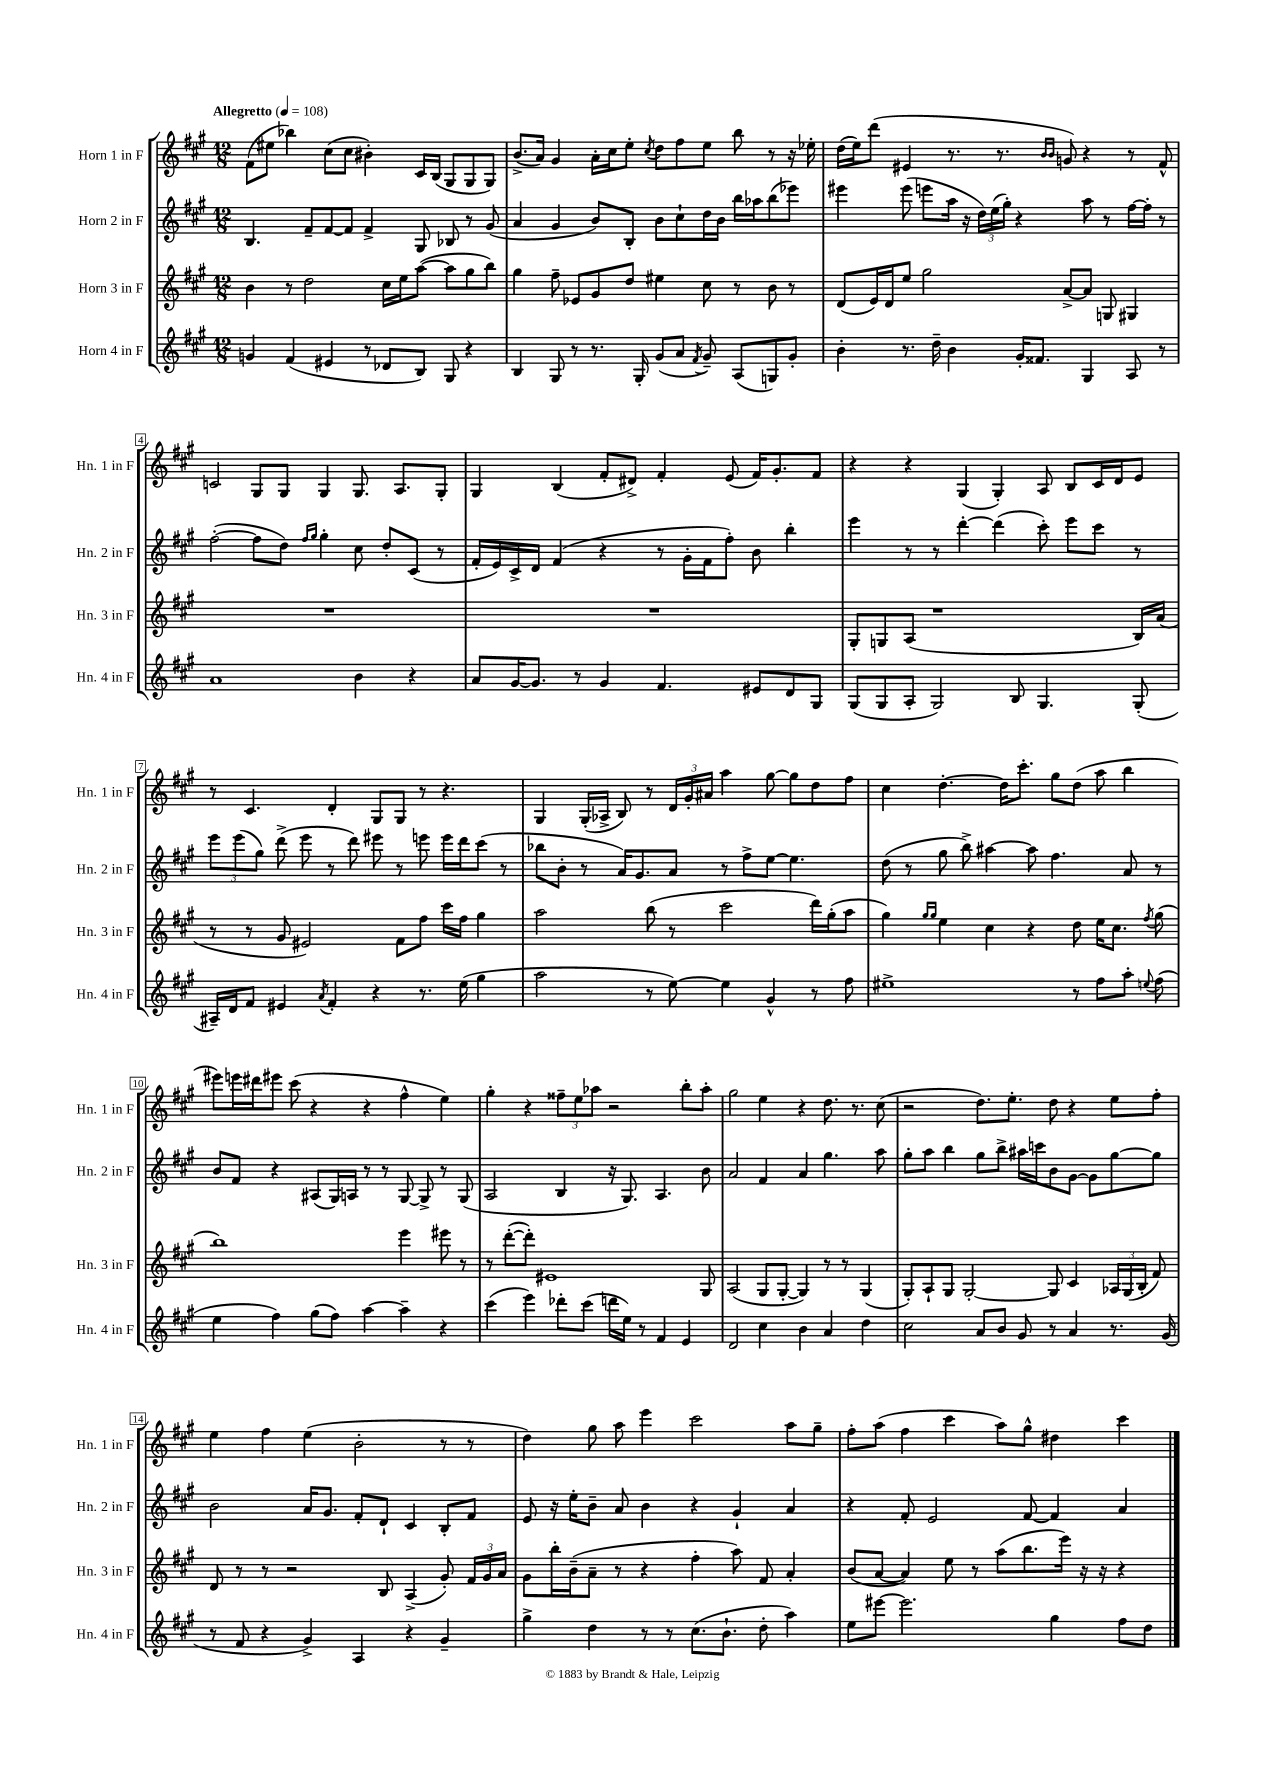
<<
\new StaffGroup <<
\new Staff = "s0" \with { instrumentName = "Horn 1 in F" shortInstrumentName = "Hn. 1 in F" } {
    \clef treble \key a \major \numericTimeSignature \time 12/8 \tempo "Allegretto" 4 = 108
    \autoBeamOff fis'8[( eis''8] bes''4) cis''8[( cis''8] bis'4-.) cis'16[ b16]( gis8[ gis8 gis8]) |
    b'8.[->( a'16]) gis'4 a'16[-. cis''16 e''8]-. \acciaccatura { cis''8 } d''8[ fis''8 e''8] b''8 r8 r16 ees''16-. |
    d''16[( e''16) d'''8]( eis'4 r8. r8. \grace { b'16[ b'16] } g'8) r4 r8 fis'8-^ |
    c'2 gis8[ gis8] gis4 gis8. a8.[ gis8]-. |
    gis4 b4( fis'8[-. dis'8]->) fis'4-. e'8( fis'16[) gis'8.-. fis'8] |
    r4 r4 gis4( gis4-.) a8 b8[ cis'16 d'16 e'8] |
    r8 cis'4. d'4-. gis8[ gis8] r8 r4. |
    gis4 gis16[-.( aes16]-> b8) r8 \tuplet 3/2 { d'16[ gis'16-. ais'16] } a''4 gis''8~ gis''8[ d''8 fis''8] |
    cis''4 d''4.~-. d''16[ cis'''8.]-. gis''8[ d''8]( a''8 b''4 |
    eis'''8[) e'''16 dis'''16 eis'''8] cis'''8( r4 r4 fis''4-^ e''4) |
    gis''4-. r4 \tuplet 3/2 { fisis''8[-- e''8 aes''8] } r2 b''8[-. aes''8]-. |
    gis''2 e''4 r4 d''8. r8. cis''8( |
    r2 d''8.[) e''8.]-. d''8 r4 e''8[ fis''8]-. |
    e''4 fis''4 e''4( b'2-. r8 r8 |
    d''4) gis''8 a''8 e'''4 cis'''2 a''8[ gis''8]-- |
    fis''8[-. a''8]( fis''4 cis'''4 a''8[) gis''8]-^ dis''4 cis'''4 \bar "|." |
}
\new Staff = "s1" \with { instrumentName = "Horn 2 in F" shortInstrumentName = "Hn. 2 in F" } {
    \clef treble \key a \major \numericTimeSignature \time 12/8
    \autoBeamOff b4. fis'8[-- fis'8~ fis'8] fis'4-> gis8 bes8 r8 gis'8( |
    a'4 gis'4 b'8[) b8]-. b'8[ cis''8-! d''16 b'16] b''16[ aes''16 b''8( ees'''8]) |
    eis'''4 eis'''8( e'''8[ a''16] r16 \tuplet 3/2 { d''16[) e''16( gis''16]-.) } r4 a''8 r8 fis''16[~ fis''16]-. r8 |
    fis''2~-.( fis''8[ d''8]) \grace { fis''16[ gis''16] } gis''4-. cis''8 d''8[-. cis'8]( r8 |
    fis'16[-. e'16) cis'16-> d'16] fis'4( r4 r8 gis'16[-. fis'16 fis''8]-.) b'8 b''4-. |
    e'''4 r8 r8 d'''4~-. d'''4( cis'''8-.) e'''8[ cis'''8] r8 |
    \tuplet 3/2 { e'''8[ e'''8( gis''8]) } d'''8->( e'''8 r8 d'''8) eis'''8 r8 e'''8 e'''16[ d'''16 cis'''8]( r8 |
    bes''8[ b'8]-. r8 a'16[) gis'8. a'8] r8 fis''8[-> e''8]~ e''4. |
    d''8( r8 gis''8 b''8->) ais''4~ ais''8 fis''4. a'8 r8 |
    b'8[ fis'8] r4 ais8[( gis16) a16] r8 r8 gis8~ gis8-> r8 gis8( |
    a2 b4 r16 gis8.) a4. b'8 |
    a'2 fis'4 a'4 gis''4. a''8 |
    gis''8[-. a''8] b''4 gis''8[ b''8]-> ais''16[ c'''16 b'8 gis'8]~ gis'8[ gis''8~ gis''8] |
    b'2 a'16[ gis'8.] fis'8[-. d'8]-! cis'4 b8[-. fis'8] |
    e'8 r16 e''16[-. b'8]-- a'8 b'4 r4 gis'4-! a'4 |
    r4 fis'8-. e'2 fis'8~ fis'4 a'4 \bar "|." |
}
\new Staff = "s2" \with { instrumentName = "Horn 3 in F" shortInstrumentName = "Hn. 3 in F" } {
    \clef treble \key a \major \numericTimeSignature \time 12/8
    \autoBeamOff b'4 r8 d''2 cis''16[ e''16 a''8]~( a''8[ gis''8 b''8]) |
    gis''4 fis''8-- ees'8[ gis'8 d''8] eis''4 cis''8 r8 b'8 r8 |
    d'8[( e'16) d'16 e''8] gis''2 a'8[~-> a'8] g8 gis4 |
    R1. |
    R1. |
    gis8[-. g8 a8]( r1 b16[) a'16]( |
    r8 r8 gis'8 eis'2) fis'8[ fis''8] cis'''16[ fis''16] gis''4 |
    a''2 b''8( r8 cis'''2 d'''16[) gis''16-.( a''8] |
    gis''4) \grace { gis''16[ gis''16] } e''4 cis''4 r4 d''8 e''16[ cis''8.] \acciaccatura { fis''8 } gis''8( |
    b''1) e'''4 eis'''8 r8 |
    r8 d'''8[~-.( d'''8]-.) eis'1 gis8 |
    a2( gis8[ gis8]~-. gis4) r8 r8 gis4( |
    gis8[-.) a8-! gis8] gis2~-. gis8 cis'4 \tuplet 3/2 { aes16[ gis16( b16]-. } fis'8) |
    d'8 r8 r8 r2 b8 a4->( gis'8-.) \tuplet 3/2 { fis'16[ gis'16 a'16] } |
    gis'8[ b''16-. b'16--( a'8]-- r8 r4 fis''4-. a''8) fis'8 a'4-. |
    b'8[( a'8]~ a'4) e''8 r8 a''8[( b''8. e'''16]) r16 r16 r4 \bar "|." |
}
\new Staff = "s3" \with { instrumentName = "Horn 4 in F" shortInstrumentName = "Hn. 4 in F" } {
    \clef treble \key a \major \numericTimeSignature \time 12/8
    \autoBeamOff g'4 fis'4( eis'4 r8 des'8[ b8]) gis8 r4 |
    b4 gis8 r8 r8. gis16-. gis'8[( a'8] \acciaccatura { fis'8 } gis'8--) a8[( g8) gis'8]-. |
    b'4-. r8. d''16-- b'4 gis'16[-. fisis'8.] gis4 a8 r8 |
    a'1 b'4 r4 |
    a'8[ gis'16~ gis'8.] r8 gis'4 fis'4. eis'8[ d'8 gis8] |
    gis8[( gis8 a8]-. gis2) b8 gis4. gis8-.( |
    ais16[--) d'16 fis'8] eis'4 \acciaccatura { a'8 } fis'4-. r4 r8. e''16( gis''4 |
    a''2 r8 e''8~) e''4 gis'4-^ r8 fis''8 |
    eis''1-> r8 fis''8[ a''8]-. \appoggiatura { e''8 } fis''8( |
    e''4 fis''4) gis''8[( fis''8]) a''4~ a''4-- r4 |
    cis'''4( e'''4) des'''8[-. cis'''8]( d'''16[ e''16]) r8 fis'4 e'4 |
    d'2 cis''4 b'4 a'4 d''4 |
    cis''2 a'8[ b'8] gis'8 r8 a'4 r8. gis'16( |
    r8 fis'8 r4 gis'4->) a4 r4 gis'4-- |
    gis''4-> d''4 r8 r8 cis''8.[( b'8.]-! d''8-. a''4) |
    e''8[ eis'''8]~ eis'''2. gis''4 fis''8[ d''8] \bar "|." |
}
>>
>>
\layout { \context { \Score \override BarNumber.stencil = #(make-stencil-boxer 0.1 0.3 ly:text-interface::print) } }
